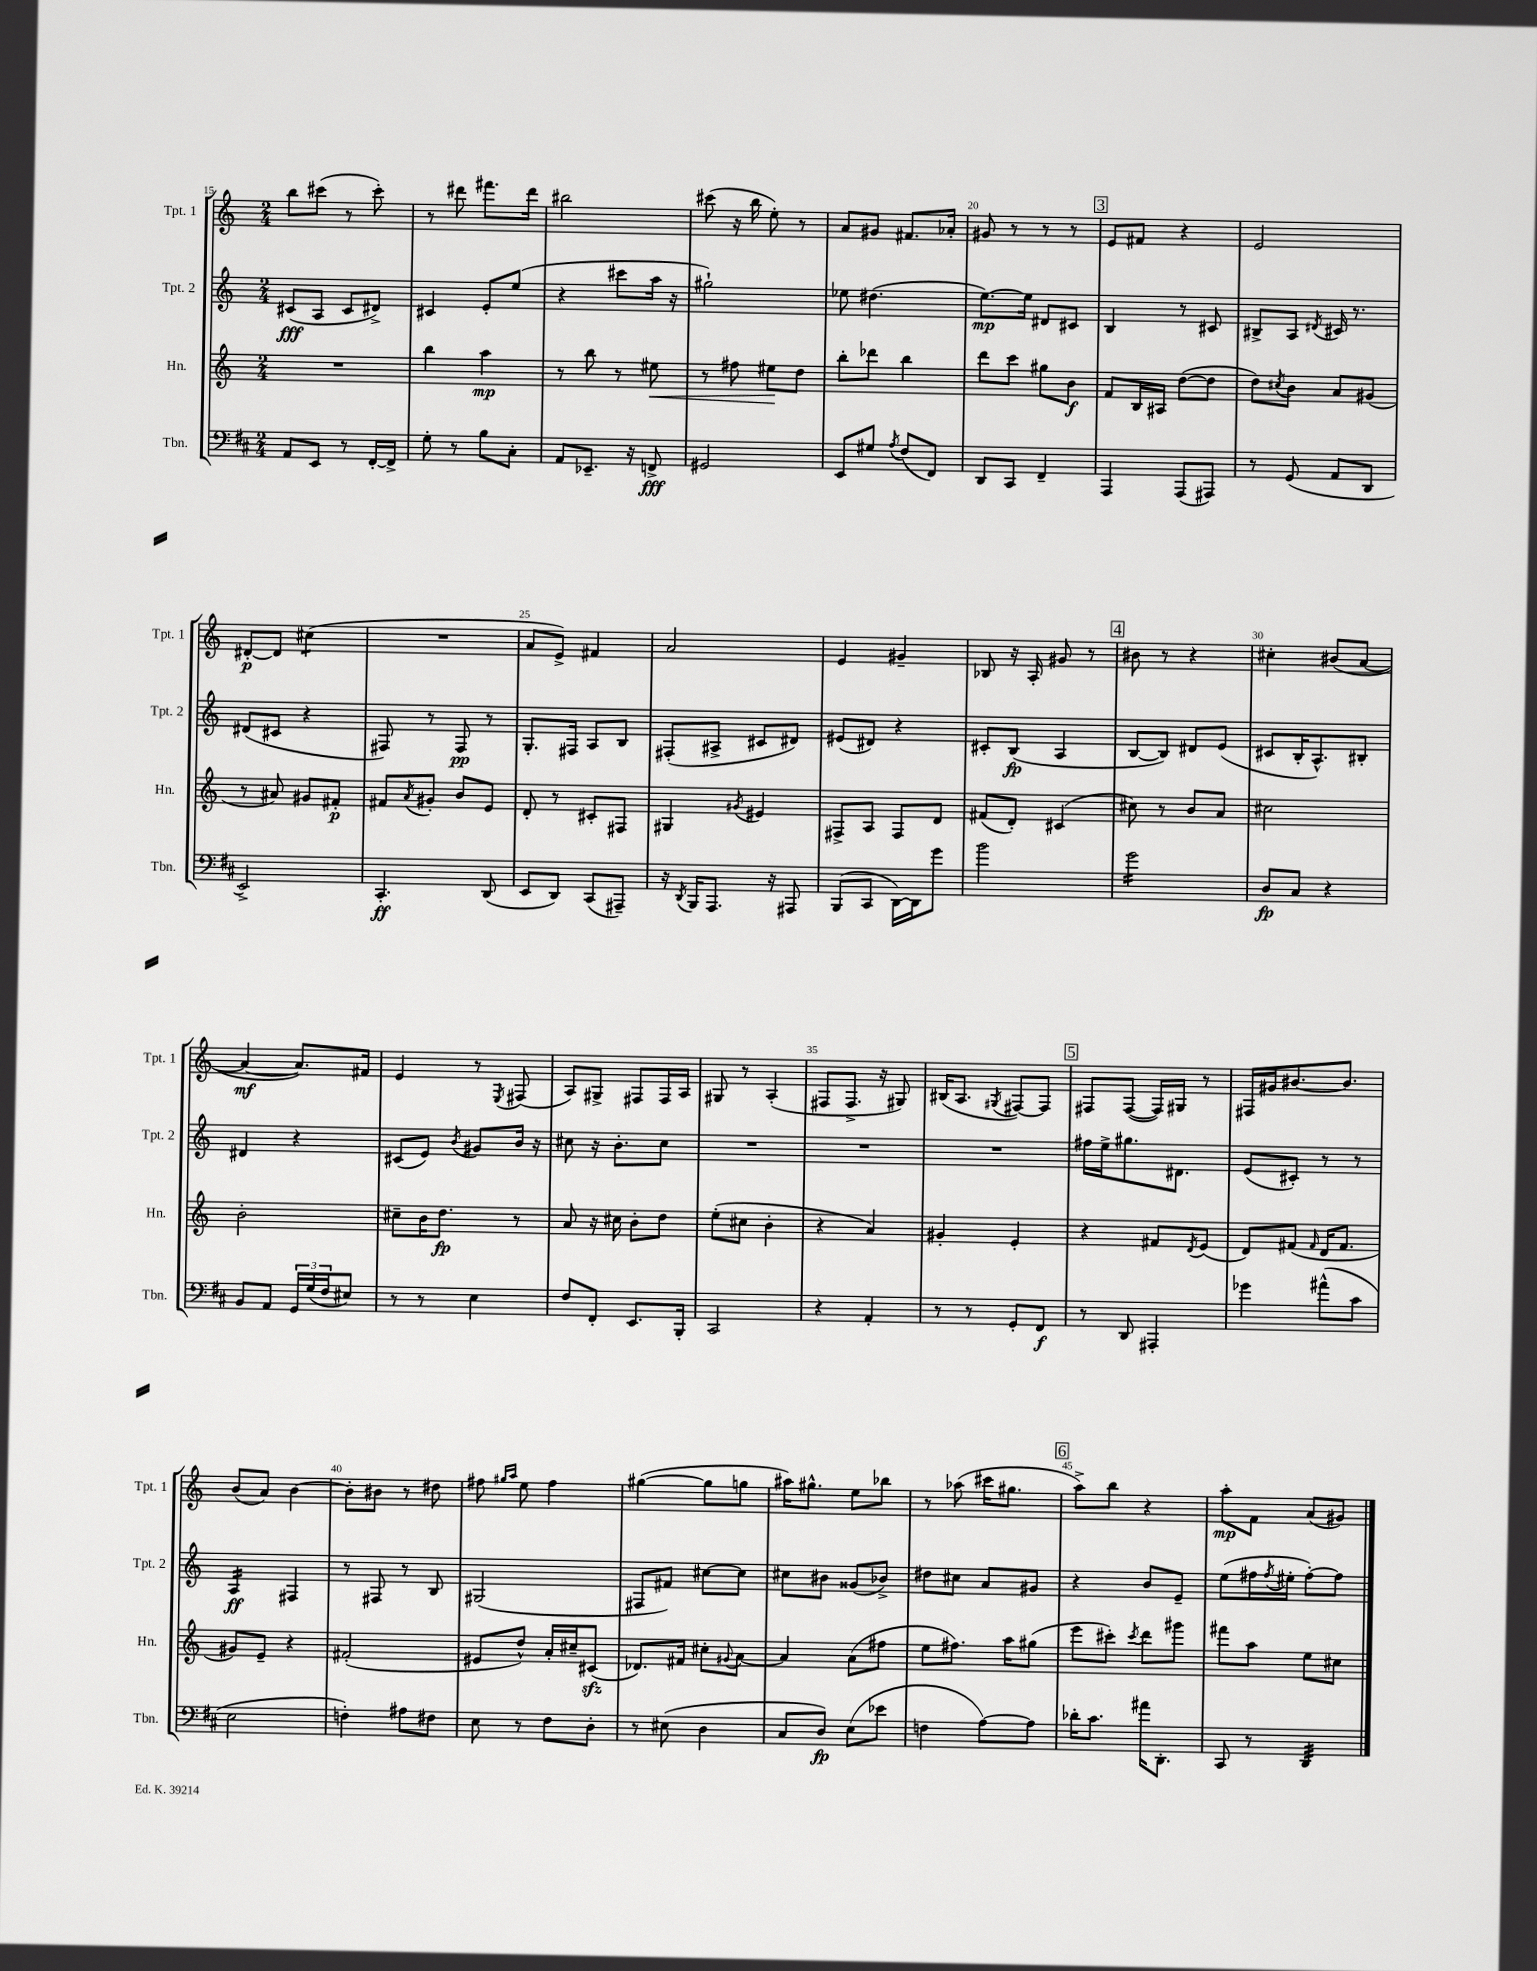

**kern	**kern	**kern	**kern
*staff4	*staff3	*staff2	*staff1
*clefF4	*clefG2	*clefG2	*clefG2
*k[f#c#]	*k[]	*k[]	*k[]
*M2/4	*M2/4	*M2/4	*M2/4
8AA/L	2r	(8c#/L	8bb\L
8EE/J	.	8A/J	(8ccc#\J
8r	.	8c#/L	8r
[16FF#'/LL	.	8d#^/J)	8ccc#'\)
16FF#^/]JJ	.	.	.
=	=	=	=
8G'\	4bb\	4c#/	8r
8r	.	.	8ddd#\
8B\L	4aa\	8e'/L	8.fff#\L
8C#'\J	.	(8ee/J	.
.	.	.	16ddd#\Jk
=	=	=	=
8AA/L	8r	4r	2bb#\
8.EE-~/J	8bb\	.	.
.	8r	8ccc#\L	.
16r	.	.	.
8FF^/	8ee#\	16aa\Jk	.
.	.	16r	.
=	=	=	=
2GG#/	8r	2gg#`\)	(8ccc#\
.	8ff#\	.	16r
.	.	.	16bb\
.	8ee#\L	.	8ee'\)
.	8dd\J	.	8r
=	=	=	=
8EE/L	8bb'\L	8ee-\	8a/L
8G#/J	8ddd-\J	(4.dd#\	8g#/J
8qA/	.	.	.
(8F#/L	4bb\	.	8.f#/L
8FF#/J)	.	.	.
.	.	.	16a-'/Jk
=	=	=	=
8DD/L	8ddd\L	[8.ee\L)	8g#/
8CC#/J	8ccc\J	.	8r
.	.	16ee\]Jk	.
4FF#~/	8gg#\L	8d#/L	8r
.	8b\J	8c#/J	8r
=	=	=	=
4AAA/	8f/L	4B/	8e/L
.	16B/L	.	8f#/J
.	16A#/JJ	.	.
(8AAA/L	([8dd\L	8r	4r
8AAA#/J)	8dd\]J	8c#/	.
=	=	=	=
8r	8dd\L)	8B#^/L	2e/
.	8qcc#/	.	.
(8GG/	8b\J	8A/J	.
.	.	8qd#/	.
8AA/L	8a/L	16c#/	.
.	.	8.r	.
8DD/J	(8g#/J	.	.
=	=	=	=
2EE^/)	8r	(8d#/L	[8d#'/L
.	8a#/)	8c#/J	8d#/]J
.	8g#/L	4r	(4cc#\
.	8f#'/J	.	.
=	=	=	=
4.CC#'/	8f#/L	8F#/)	2r
.	8qa/	.	.
.	8g#'/J	8r	.
.	8b/L	8F#/	.
(8DD/	8e/J	8r	.
=	=	=	=
8EE/L	8d'/	8.G'/L	8a/L
8DD/J)	8r	.	8e^/J)
.	.	16F#/Jk	.
(8CC#/L	8c#'/L	8A/L	4f#/
8AAA#~/J)	8F#/J	8B/J	.
=	=	=	=
16r	4G#/	(8F#'/L	2a/
8qDD/	.	.	.
16BBB/LK	.	.	.
8.AAA/J	.	8A#^/J	.
.	8qg#/	.	.
.	4e#/	8c#/L	.
16r	.	.	.
8AAA#/	.	8d#/J)	.
=	=	=	=
(8BBB/L	8F#^/L	(8e#/L	4e/
8CC#/J	8A/J	8d#/J)	.
[16DD\LL)	8F#/L	4r	4g#~/
16DD\]J	.	.	.
8g\J	8d/J	.	.
=	=	=	=
2b\	(8f#/L	8c#'/L	8B-/
.	8d'/J)	(8B/J	16r
.	.	.	16A'/
.	(4c#/	4A/	8g#/
.	.	.	8r
=	=	=	=
2g\	8cc#\)	[8B/L	8b#\
.	8r	8B/]J)	8r
.	8b/L	8d#/L	4r
.	8a/J	(8e/J	.
=	=	=	=
8D/L	2cc#\	8c#/L	4cc#'\
8C#/J	.	16B'/K	.
.	.	8.A^^/)	.
4r	.	.	(8b#/L
.	.	8B#'/J	[8a/J
=	=	=	=
8BB/L	2b'\	4d#/	4a/_
8AA/J	.	.	.
24GG/LL	.	4r	8.a/]L)
(24G/	.	.	.
24F#/J	.	.	.
8E#/J)	.	.	.
.	.	.	16f#/Jk
=	=	=	=
8r	8cc#~\L	(8c#/L	4e/
8r	16b\K	8e/J)	.
.	8.dd\J	.	.
.	.	8qb/	.
4E\	.	8g#/L	8r
.	.	.	8qE/
.	8r	16b/Jk	(8F#/
.	.	16r	.
=	=	=	=
8F#/L	8a/	8cc#\	8A/L)
8FF#'/J	16r	16r	8G#^/J
.	16cc#\	8.b'\L	.
8.EE/L	8b'\L	.	8F#/L
.	8dd\J	8cc#\J	16F#/L
16BBB'/Jk	.	.	16A/JJ
=	=	=	=
2CC#/	(8ee'\L	2r	8G#/
.	8cc#\J	.	8r
.	4b'\	.	(4A'/
=	=	=	=
4r	4r	2r	8F#/L
.	.	.	8.F#^/J
4AA'/	4a/)	.	.
.	.	.	16r
.	.	.	8G#/)
=	=	=	=
8r	4g#'/	2r	(16B#/LK
.	.	.	8.A/J
8r	.	.	.
.	.	.	8qG#/
8GG'/L	4e'/	.	[8F#/L)
8FF#/J	.	.	8F#/]J
=	=	=	=
8r	4r	16ff#\LL	8F#/L
.	.	16ee^\J	.
8DD/	.	8.gg#\	([8F#/J
4AAA#'/	8f#/L	.	16F#/]LL)
.	.	8.d#\J	16G#/JJ
.	8qd/	.	.
.	(8e/J	.	8r
=	=	=	=
4g-\	8d/L)	(8e/L	16F#/LL
.	.	.	16g#/J
.	(8f#/J	8c#'/J)	[8.b#/
.	16qqf#/	.	.
(8a#^^\L	16d/LK	8r	.
.	8.f#/J	.	8.b#/]J
8c#\J	.	8r	.
=	=	=	=
2E\	8g#/L)	4A/	(8b/L
.	8e~/J	.	8a/J)
.	4r	4F#/	[4b\
=	=	=	=
4F'\)	(2f#'/	8r	8b'\]L
.	.	8F#/	8b#\J
8A#\L	.	8r	8r
8F#\J	.	8B/	8dd#\
=	=	=	=
8E\	8e#/L	(2G#/	8ff#\
.	.	.	16qqgg#/LL
.	.	.	16qqaa/JJ
8r	8dd^^/J)	.	8ee\
8F#\L	16a'/LL	.	4ff#\
.	16cc#~/J	.	.
8D'\J	(8c#/J	.	.
=	=	=	=
8r	8.d-/L)	8F#/L	([4gg#\
(8E#\	.	8f#/J)	.
.	16f#/Jk	.	.
4D\	8cc#'\L	[8cc#\L	8gg#\]L
.	8qqg#/	.	.
.	[8a\J	8cc#\]J	8gg\J
=	=	=	=
8C#/L	4a/]	8cc#\L	16aa#\LK)
.	.	.	8.gg#^^\J
8D/J)	.	8b#\J	.
(8E\L	(8a\L	(8g##/L	8ee\L
8e-\J	8ff#\J	8b-^/J)	8bb-\J
=	=	=	=
4F\	8ee\L	8dd#\L	8r
.	8.ff#\J)	8cc#\J	(8aa-\
[8A\L)	.	8a/L	16ccc#\LK
.	16aa\LK	.	8.gg#\J
8A\]J	(8gg#\J	8g#/J	.
=	=	=	=
16d-'\LK	8eee\L	4r	8aa^\L)
8.c#\J	.	.	.
.	8ccc#'\J)	.	8bb\J
.	8qccc#/	.	.
16a#\LK	8ddd\L	8b/L	4r
8.DD'\J	.	.	.
.	8ggg#\J	8e~/J	.
=	=	=	=
8CC#/	8fff#\L	(8ee\L	8aa'\L
8r	8aa\J	16ff#\L	8f\J
.	.	8qff#/	.
.	.	16ee#'\JJ	.
4DD/	8ee\L	[8ff#'\L)	(8a/L
.	8cc#\J	8ff#\]J	8g#/J)
==	==	==	==
*-	*-	*-	*-
